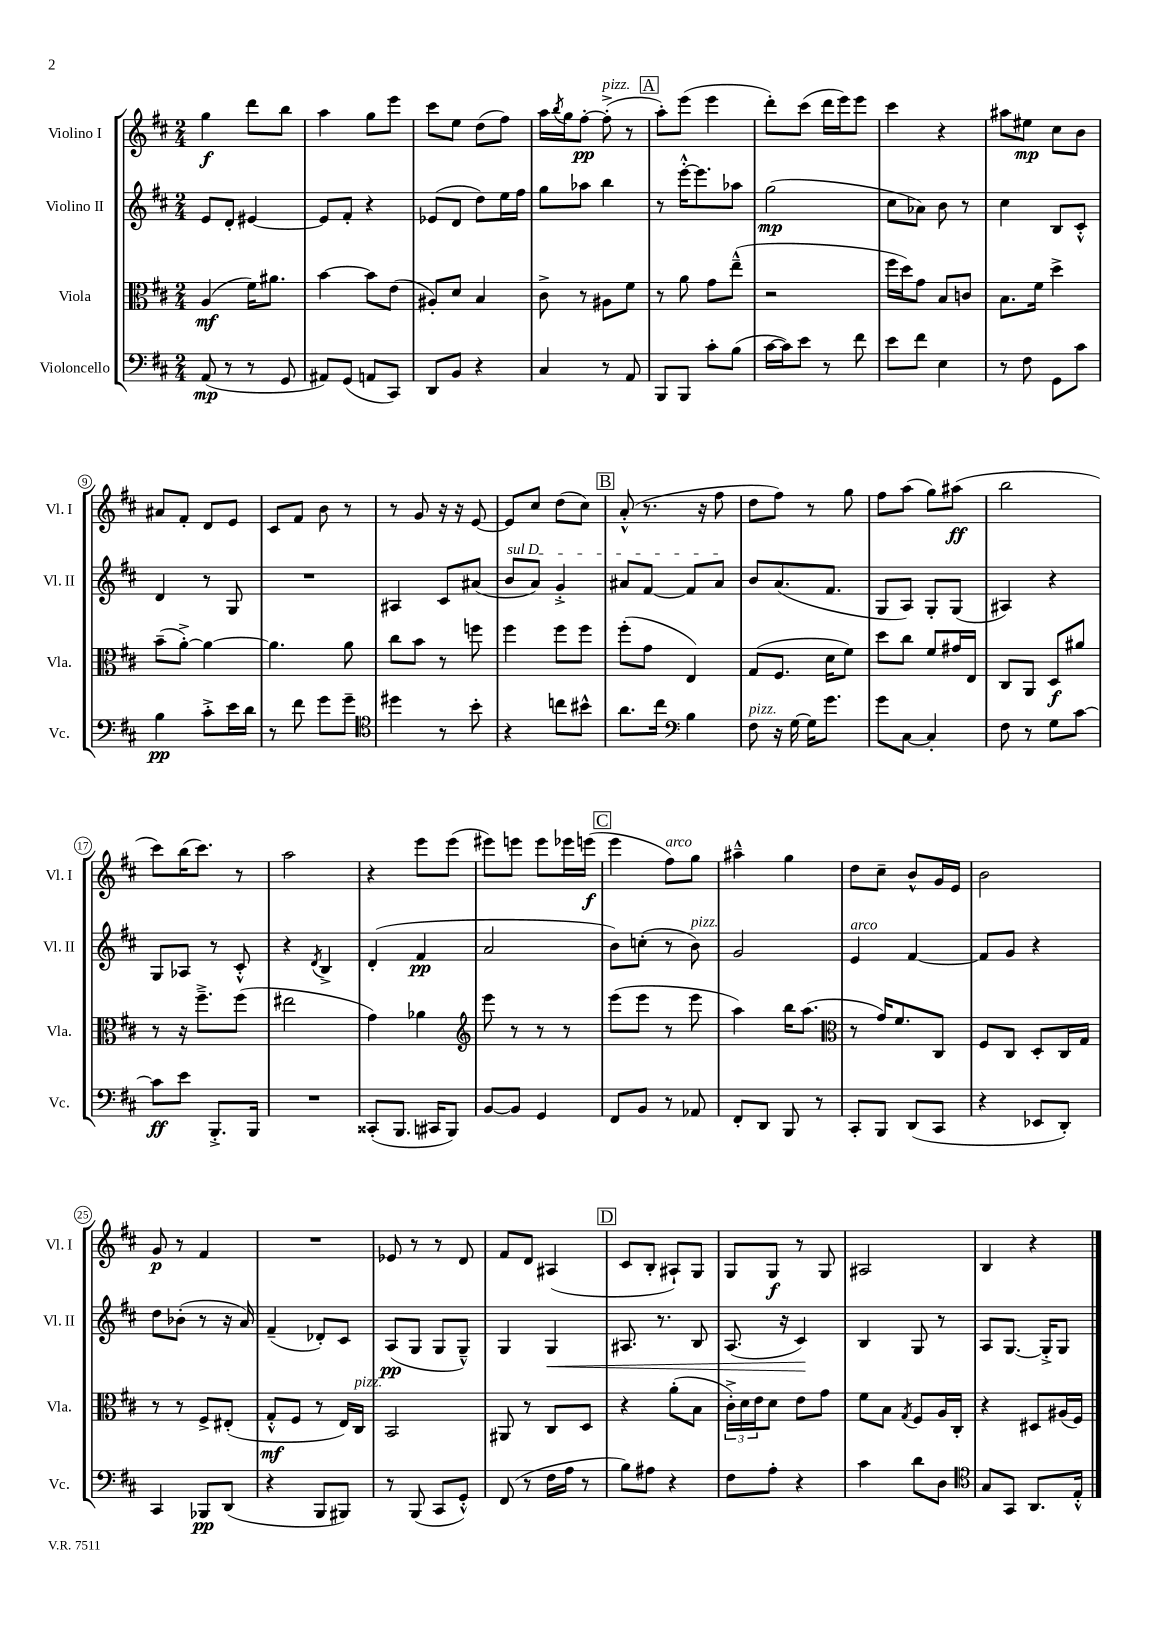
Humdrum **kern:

**kern	**kern	**kern	**kern
*staff4	*staff3	*staff2	*staff1
*clefF4	*clefC3	*clefG2	*clefG2
*k[f#c#]	*k[f#c#]	*k[f#c#]	*k[f#c#]
*M2/4	*M2/4	*M2/4	*M2/4
(8AA/	(4A/	8e/L	4gg\
8r	.	8d'/J	.
8r	16f#\LK)	[4e#/	8ddd\L
.	8.a#\J	.	.
8GG/	.	.	8bb\J
=	=	=	=
8AA#/L)	[4b\	8e#/]L	4aa\
(8GG/J	.	8f#'/J	.
8AA/L	8b\]L	4r	8gg\L
8CC#/J)	(8e\J	.	8eee\J
=	=	=	=
8DD/L	8A#'/L)	(8e-/L	8ccc#\L
8BB/J	8d/J	8d/J	8ee\J
4r	4B/	8dd\L)	(8dd\L
.	.	16ee\L	8ff#\J)
.	.	16ff#\JJ	.
=	=	=	=
4C#/	8c#^\	8gg\L	16aa\LL
.	.	.	8qbb/
.	.	.	16gg\J
.	8r	8aa-\J	[8ff#'\J
8r	8A#\L	4bb\	(8ff#'^\]
8AA/	8f#\J	.	8r
=	=	=	=
8BBB/L	8r	8r	8aa'\L)
8BBB/J	8a\	[16eee'^^\LK	(8eee\J
.	.	8.eee\]	.
8c#'\L	8g\L	.	4eee\
(8B\J	(8ee~^^\J	8aa-\J	.
=	=	=	=
[16c#\LL	2r	(2gg\	8ddd'\L)
16c#\]J)	.	.	.
8e\J	.	.	(8ccc#\J
8r	.	.	16ddd\LL
.	.	.	16eee\J)
8f#\	.	.	8eee\J
=	=	=	=
8e\L	16ff#\LL	8cc#\L	4ccc#\
.	16dd\J)	.	.
8f#\J	8g\J	8a-\J)	.
4E\	8B/L	8b\	4r
.	8c/J	8r	.
=	=	=	=
8r	8.B\L	4cc#\	8aa#\L
8F#\	.	.	8ee#\J
.	16f#\Jk	.	.
8GG\L	4dd^\	8B/L	8cc#\L
8c#\J	.	8c#'^^/J	8b\J
=	=	=	=
4B\	(8b~\L	4d/	8a#/L
.	[8a'^\J)	.	8f#'/J
8c#'^\L	4a\_	8r	8d/L
16e\L	.	8G/	8e/J
16d\JJ	.	.	.
=	=	=	=
8r	4.a\]	2r	8c#/L
8f#\	.	.	8f#/J
8g\L	.	.	8b\
8g~\J	8a\	.	8r
=	=	=	=
*clefC4	*	*	*
4dd#\	8cc#\L	4A#/	8r
.	8b\J	.	8g/
8r	8r	8c#/L	16r
.	.	.	16r
8b'\	8ff\	(8a#/J	[8e/
=	=	=	=
4r	4ff#\	8b/L	8e/]L
.	.	8a/J)	8cc#/J
8cc\L	8ff#\L	4g'^/	(8dd\L
8b#^^\J	8ff#\J	.	8cc#\J)
=	=	=	=
8.a\L	(8ff#'\L	8a#/L	(8a'^^/
.	8g\J	[8f#/J	8.r
16cc#\Jk	.	.	.
*clefF4	*	*	*
4B\	4E/)	8f#/]L	.
.	.	.	16r
.	.	8a#/J	8ff#\
=	=	=	=
8F#\	(8G/L	8b/L	8dd\L
16r	8.F#/J	(8.a/	8ff#\J)
[16G\	.	.	.
16G\]LK	.	.	8r
8.g\J	16d\LK	8.f#/J	.
.	8f#\J)	.	8gg\
=	=	=	=
8g\L	8dd\L	8G/L	8ff#\L
[8C#\J	8cc#\J	8A/J)	(8aa\J
4C#'/]	8f#/L	8G'/L	8gg\L)
.	16g#/L	(8G/J	(8aa#\J
.	16E/JJ	.	.
=	=	=	=
8F#\	8C#/L	4A#/)	2bb\
8r	8AA/J	.	.
8G\L	8D/L	4r	.
[8c#\J	8a#/J	.	.
=	=	=	=
8c#\]L	8r	8G/L	8ccc#\L)
8e\J	16r	8A-/J	(16bb\K
.	8.ff#~^\L	.	8.ccc#\J)
8.BBB'^/L	.	8r	.
.	(8ff#\J	8c#'^^/	8r
16BBB/Jk	.	.	.
=	=	=	=
2r	2ee#\	4r	2aa\
.	.	8qd/	.
.	.	4B^/	.
=	=	=	=
(8CC##'/L	4g\)	(4d'/	4r
8.BBB/J	.	.	.
.	4a-\	4f#/	8eee\L
16CC#/LK	.	.	.
8BBB/J)	.	.	(8eee\J
=	=	=	=
*	*clefG2	*	*
[8BB/L	8eee\	2a/	8eee#\L)
8BB/]J	8r	.	8eee\J
4GG/	8r	.	8eee\L
.	8r	.	16eee-\L
.	.	.	(16eee\JJ
=	=	=	=
8FF#/L	(8eee\L	8b\L)	4eee\
8BB/J	8eee\J	(8cc'\J	.
8r	8r	8r	8ff#\L)
8AA-/	8eee\	8b\)	8gg\J
=	=	=	=
8FF#'/L	4aa\)	2g/	4aa#~^^\
8DD/J	.	.	.
8BBB/	16bb\LK	.	4gg\
.	(8.aa\J	.	.
8r	.	.	.
=	=	=	=
*	*clefC3	*	*
8CC#'/L	8r	4e/	8dd\L
8BBB/J	16g/LK)	.	8cc#~\J
.	8.f#/	.	.
(8DD/L	.	[4f#/	8b^^/L
8CC#/J	8C#/J	.	16g/L
.	.	.	16e/JJ
=	=	=	=
4r	8F#/L	8f#/]L	2b\
.	8C#/J	8g/J	.
8EE-/L	8D'/L	4r	.
8DD'/J)	16C#/L	.	.
.	16G/JJ	.	.
=	=	=	=
4CC#/	8r	8dd\L	8g/
.	8r	(8b-'\J	8r
8BBB-/L	8F#^/L	8r	4f#/
(8DD/J	(8E#'/J	16r	.
.	.	16a/)	.
=	=	=	=
4r	8G'^^/L	(4f#~/	2r
.	8F#/J	.	.
8BBB/L	8r	8d-'/L)	.
8BBB#/J)	16E/LL)	8c#/J	.
.	16C#/JJ	.	.
=	=	=	=
8r	2BB/	(8A/L	8e-/
(8BBB/	.	8G/J	8r
8CC#/L	.	8G/L	8r
8GG'^^/J)	.	8G~^^/J)	8d/
=	=	=	=
(8FF#/	8AA#/	4G/	8f#/L
8r	8r	.	8d/J
16F#\LL	8C#/L	4G/	(4A#/
16A\JJ	.	.	.
8r	8D/J	.	.
=	=	=	=
8B\L)	4r	8.A#/	8c#/L
8A#\J	.	.	8B'/J
.	.	8.r	.
4r	(8a'\L	.	8A#`/L)
.	8B\J	8B/	8G/J
=	=	=	=
8F#\L	24c#'^\LL)	(8.A/	8G/L
.	24d\	.	.
.	24e\J	.	.
8A'\J	8d\J	.	8G/J
.	.	16r	.
4r	8e\L	4c#/)	8r
.	8g\J	.	8G/
=	=	=	=
4c#\	8f#\L	4B/	2A#/
.	8B\J	.	.
.	8qG/	.	.
8d\L	8F#/L	8G/	.
8D\J	16A/L	8r	.
.	16C#'/JJ	.	.
=	=	=	=
*clefC4	*	*	*
8G/L	4r	8A/L	4B/
8GG/J	.	[8.G/J	.
8.AA/L	8D#/L	.	4r
.	.	16G'^/]LK	.
.	(16A#/L	8G/J	.
16E'^^/Jk	16F#/JJ)	.	.
==	==	==	==
*-	*-	*-	*-
